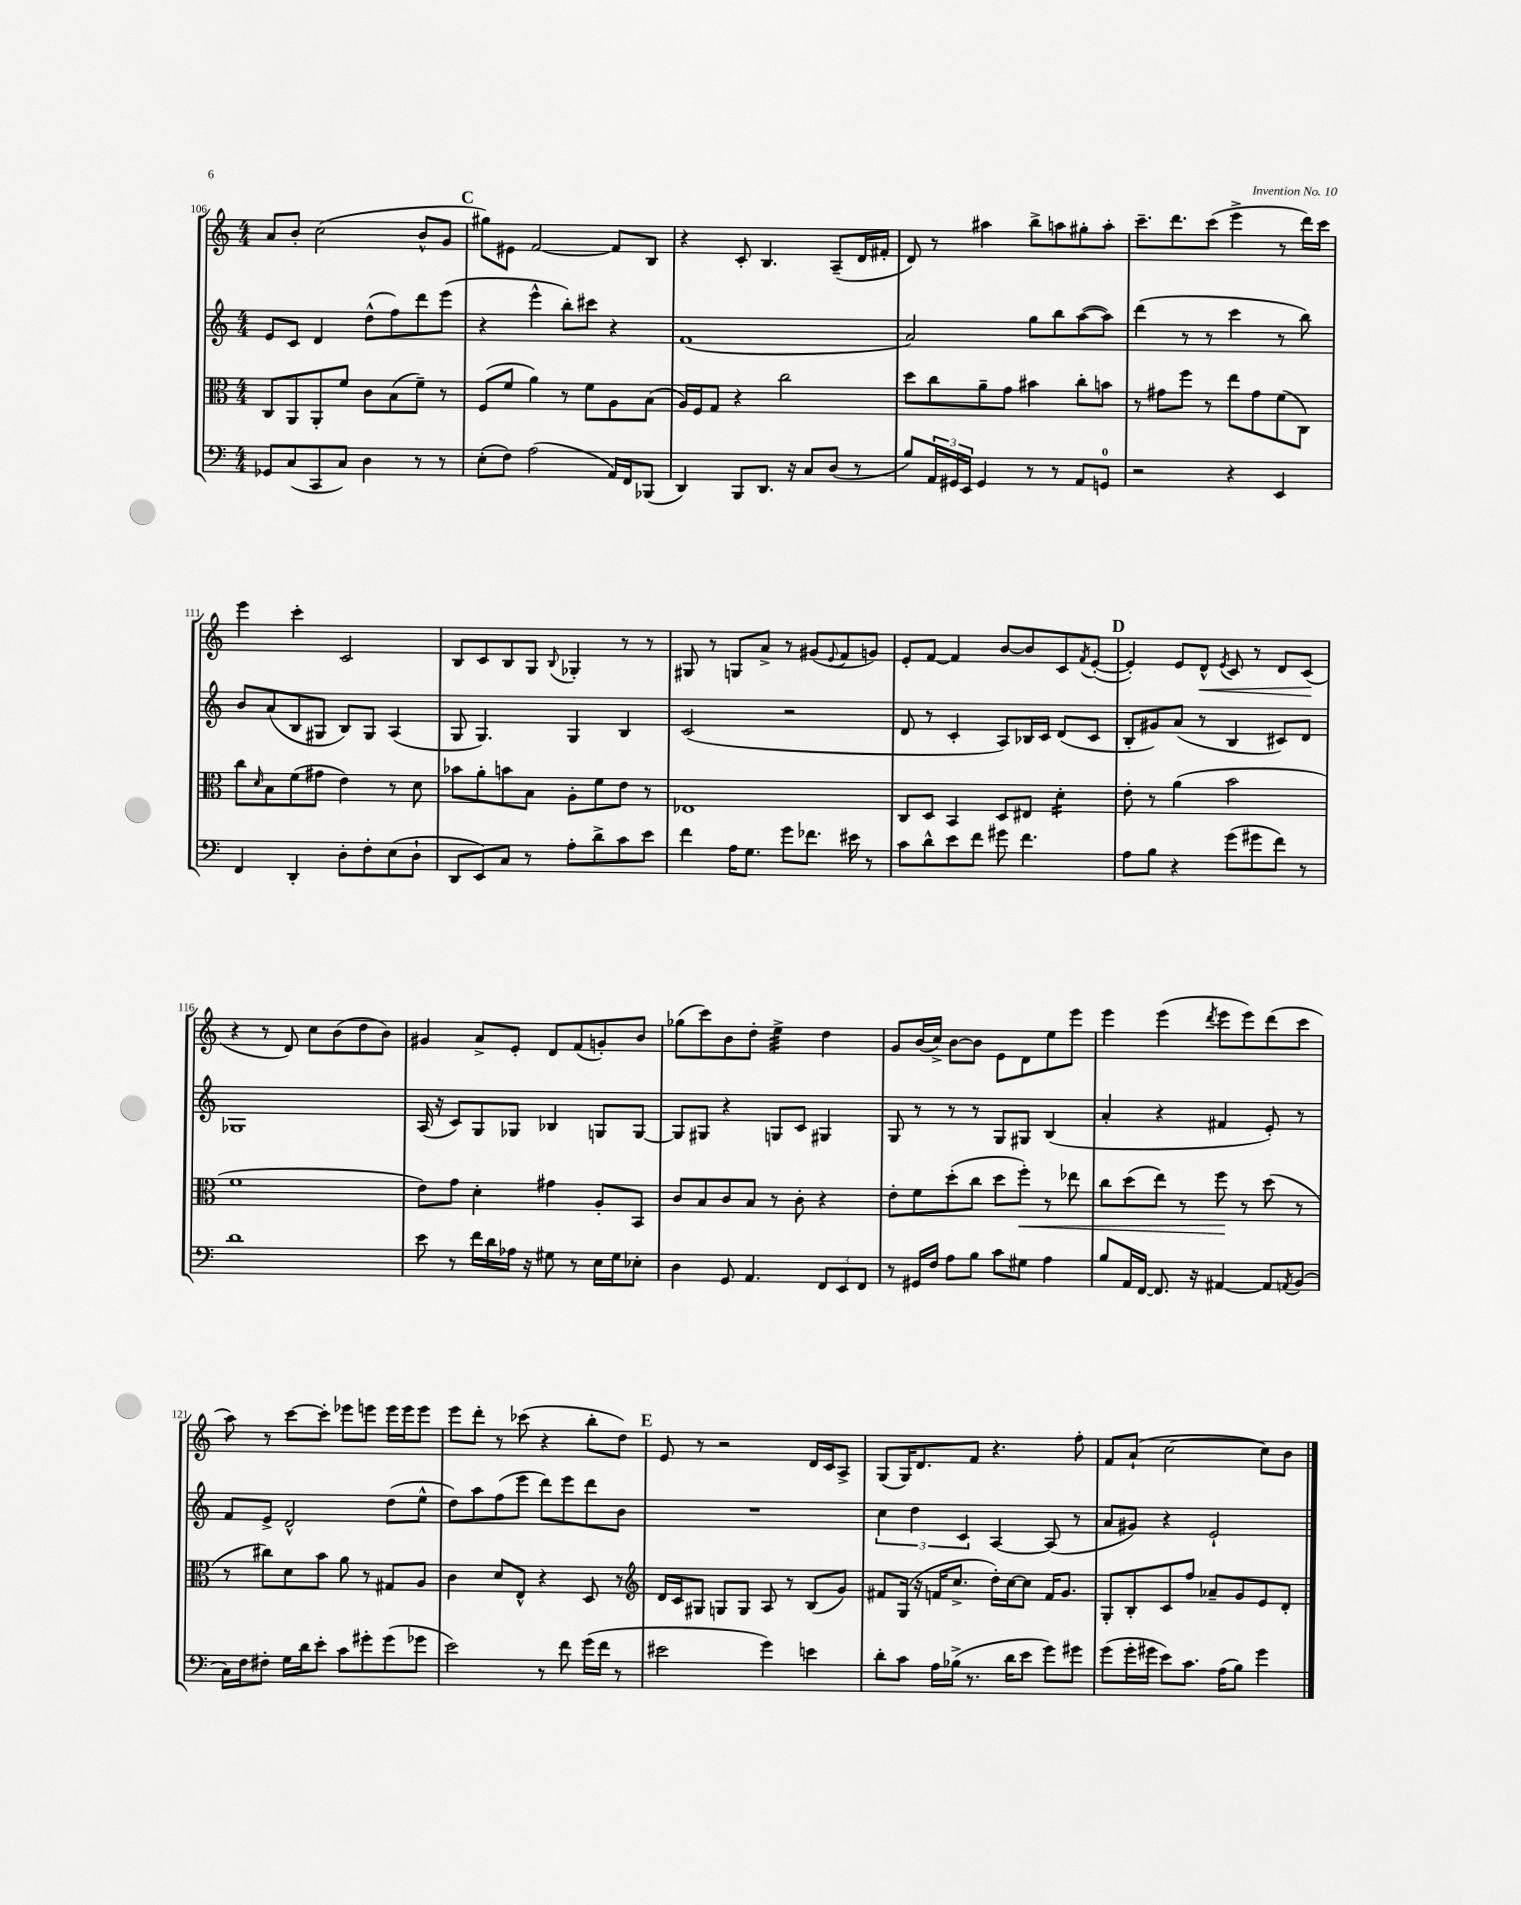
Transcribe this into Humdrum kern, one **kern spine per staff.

**kern	**kern	**kern	**kern
*staff4	*staff3	*staff2	*staff1
*clefF4	*clefC3	*clefG2	*clefG2
*k[]	*k[]	*k[]	*k[]
*M4/4	*M4/4	*M4/4	*M4/4
8GG-/L	8C/L	8e/L	8a/L
(8C/	8AA/	8c/J	8b'/J
8CC/	8AA'/	4d/	(2cc\
8C/J)	8f/J	.	.
4D\	8c\L	(8dd^^\L	.
.	(8B\	8ff\)	.
8r	8f~\J)	8ddd\	8b^^/L
8r	8r	(8eee\J	8g/J
=	=	=	=
(8E'\L	(8F/L	4r	8gg#\L)
8F\J)	8f/J	.	8e#\J
(2A\	4a\)	4eee^^\	[2f/
.	8r	8bb'\L)	.
.	8f\L	8ccc#\J	.
16AA/LL)	8A\	4r	8f/]L
16FF/J	.	.	.
(8BBB-/J	(8B\J	.	8B/J
=	=	=	=
4DD/)	16A/LL)	(1f	4r
.	16F/J	.	.
.	8G/J	.	.
8BBB/L	4r	.	8c'/
8.DD/J	.	.	4.B/
.	2cc\	.	.
16r	.	.	.
8C/L	.	.	.
(8D/J	.	.	(8A~/L
8r	.	.	16d/L
.	.	.	16f#'/JJ
=	=	=	=
8B/L)	8dd\L	2a/)	8d/)
24AA/L	8cc\	.	8r
24GG#/	.	.	.
24EE/JJ	.	.	.
4GG#/	8a~\	.	4aa#\
.	8g\J	.	.
8r	4b#\	8gg\L	8bb^\L
8r	.	8bb\	8aa\
8AA/L	8cc'\L	([8aa\	8gg#'\
8GG/J	8b\J	8aa\]J)	8aa'\J
=	=	=	=
2r	8r	(4ddd\	8.ccc~\L
.	8g#\L	.	.
.	.	.	8.ddd\
.	8ff\J	8r	.
.	8r	8r	(8ccc\J
4r	8ee\L	4ccc\	4eee^\
.	8g#\	.	.
4EE/	(8f\	8r	8r
.	8C\J)	8bb\)	16ddd\LL)
.	.	.	16ccc\JJ
=	=	=	=
4FF/	8cc\L	8b/L	4eee\
.	16qqd/	.	.
.	8B\	(8a/	.
4DD'/	(8f\	8B/	4ccc'\
.	8g#\J	8G#/J	.
8D'\L	4e\)	8B/L)	2c/
8F'\	.	8G#/J	.
(8E\	8r	(4A/	.
8D`\J	8d\	.	.
=	=	=	=
8DD/L	8b-\L	8G/	8B/L
8EE/)	8a'\	4.G/)	8c/
8C/J	8b\	.	8B/
8r	8B\J	.	8G/J
.	.	.	8qqB/
8A'\L	8A'\L	4G/	4G-'/
8d^\	8f\	.	.
8c\	8e\J	4B/	8r
8e\J	8r	.	8r
=	=	=	=
4f\	1E-	(2c/	8G#/
.	.	.	8r
16A\LK	.	.	8G/L
8.G\J	.	.	.
.	.	.	8a^/J
8g\L	.	2r	8r
8.f-\J	.	.	(8g#/L
.	.	.	8qqe/
.	.	.	8f/
16e#\	.	.	.
8r	.	.	8g/J)
=	=	=	=
8c\L	8C/L	8d/	8e'/L
8d^^\	8D/J	8r	[8f/J
8e\	4BB/	4c'/	4f/]
8f\J	.	.	.
8g#\	8D/L	8A/L)	[8b/L
4.f\	8E#/J	16B-/L	8b/]
.	.	16c/JJ	.
.	4d'\	(8d/L	8c/
.	.	.	8qf/
.	.	8c/J	([8e'/J
=	=	=	=
8A\L	8e'\	8B'/L	4e'/])
8B\J	8r	8g#/)	.
4r	(4a\	(8a/J	8e/L
.	.	8r	8d^^/J
.	.	.	8qe/
(8g\L	2b\	4B/	8c/
8g#\	.	.	8r
8f\J)	.	8c#/L)	8d/L
8r	.	8d/J	(8c/J
=	=	=	=
1d	1f	1G-	4r
.	.	.	8r
.	.	.	8d/)
.	.	.	8cc\L
.	.	.	(8b\
.	.	.	8dd\
.	.	.	8b\J)
=	=	=	=
8e\	8e\L)	(16A/	4g#/
.	.	16r	.
8r	8g\J	8c/L)	.
16f\LL	4d'\	8G/	8a^/L
16d\	.	.	.
16A-\JJ	.	8G-/J	8e'/J
16r	.	.	.
8G#\	4g#\	4B-/	8d/L
8r	.	.	(8f/
16E\LL	8A'/L	8G/L	8g'/)
16G#\J	.	.	.
8E-'\J	8BB/J	[8G/J	8b/J
=	=	=	=
4D\	8c/L	8G/]L	(8gg-\L
.	8B/	8G#/J	8ccc\)
8GG/	8c/	4r	8b\
4.AA/	8B/J	.	8dd'\J
.	8r	8G/L	4ee^\
.	8c'\	8c/J	.
12FF/L	4r	4G#/	4dd\
12EE/	.	.	.
12FF/J	.	.	.
=	=	=	=
8r	8e'\L	8G/	8g/L
16GG#/LL	8f\	8r	(16b/L
16F/JJ	.	.	16cc^/JJ)
8A\L	(8dd'\	8r	[8b\L
8B\J	8cc\J	8r	8b\]J
8c\L	8dd\L	8G/L	8e\L
8G#\J	8ff'\J)	8G#/J	8d\
4A\	8r	(4B/	8ee\
.	8ee-\	.	8eee\J
=	=	=	=
8B/L	8cc\L	4a'/	4eee\
16AA/L	(8dd\	.	.
[16FF/JJ	.	.	.
8.FF/]	8ee\J)	4r	(4eee\
.	8r	.	.
16r	.	.	.
.	.	.	8qddd/
[4AA#/	8ff\	4f#/	8eee\L
.	8r	.	8eee\)
8AA#/]L	(8dd\	8e'/)	(8ddd\
8qAA/	.	.	.
(8BB/J	8r	8r	8ccc\J
=	=	=	=
16C\LL)	8r	8f/L	8aa\)
16F\J	.	.	.
8F#'\J	8cc#\L)	8e^/J	8r
16G\LL	8d\	2d^^/	[8ccc\L
16d\J	.	.	.
8e'\J	8b\J	.	8ccc'\]J
8c\L	8a\	.	8eee-\L
8g#'\	8r	.	8eee\J
(8g#\	8G#/L	(8dd\L	16eee\LL
.	.	.	16eee\J
8g-\J	8A/J	8ee^^\J	8eee\J
=	=	=	=
2e\)	4c\	8dd\L)	8eee\L
.	.	8aa\	8ddd'\J
.	8d/L	(8ff\	8r
.	8E^^/J	8eee\J	(8ccc-\
8r	4r	8ddd\L)	4r
8f\	.	8eee\	.
(16g\LL	8D/	8ddd\	8bb'\L
16f\JJ	.	.	.
8r	8r	8b\J	8dd\J)
=	=	=	=
*	*clefG2	*	*
2e#\	16d/LL	1r	8e/
.	16c/J	.	.
.	8G#/J	.	8r
.	8G/L	.	2r
.	8G/J	.	.
4g\)	8A/	.	.
.	8r	.	.
4e\	(8B/L	.	16d/LL
.	.	.	16c/J
.	8g/J)	.	8A^/J
=	=	=	=
8d'\L	8f#/L	6cc\	(8G/L
8c\J	(16G/Jk	.	16G/K)
.	.	6dd\	.
.	16r	.	8.d/
16A\LL	16f/LK	.	.
(16B-^\JJ	8.cc^/J	.	.
.	.	6c/	.
8.r	.	.	8f/J
.	16dd'\LL)	[4A/	4.r
16d\LK	[16cc\J	.	.
8e\J	8cc\]J	.	.
8g\L)	16f/LK	(8A/]	.
.	8.g/J	.	.
8g#\J	.	8r	8ff'\
=	=	=	=
(8g\L	8G'/L	8a/L	8f/L
16g'\L	8B'/	8g#/J)	(8a`/J
16g#\JJ	.	.	.
8e\L)	8c/	4r	[2cc\
8.c\J	8ff/J	.	.
.	8a-~/L	2e`/	.
(16A\LK	.	.	.
8B\J)	8g/	.	.
4g#\	8e/	.	8cc\]L)
.	8d'/J	.	8b\J
==	==	==	==
*-	*-	*-	*-
